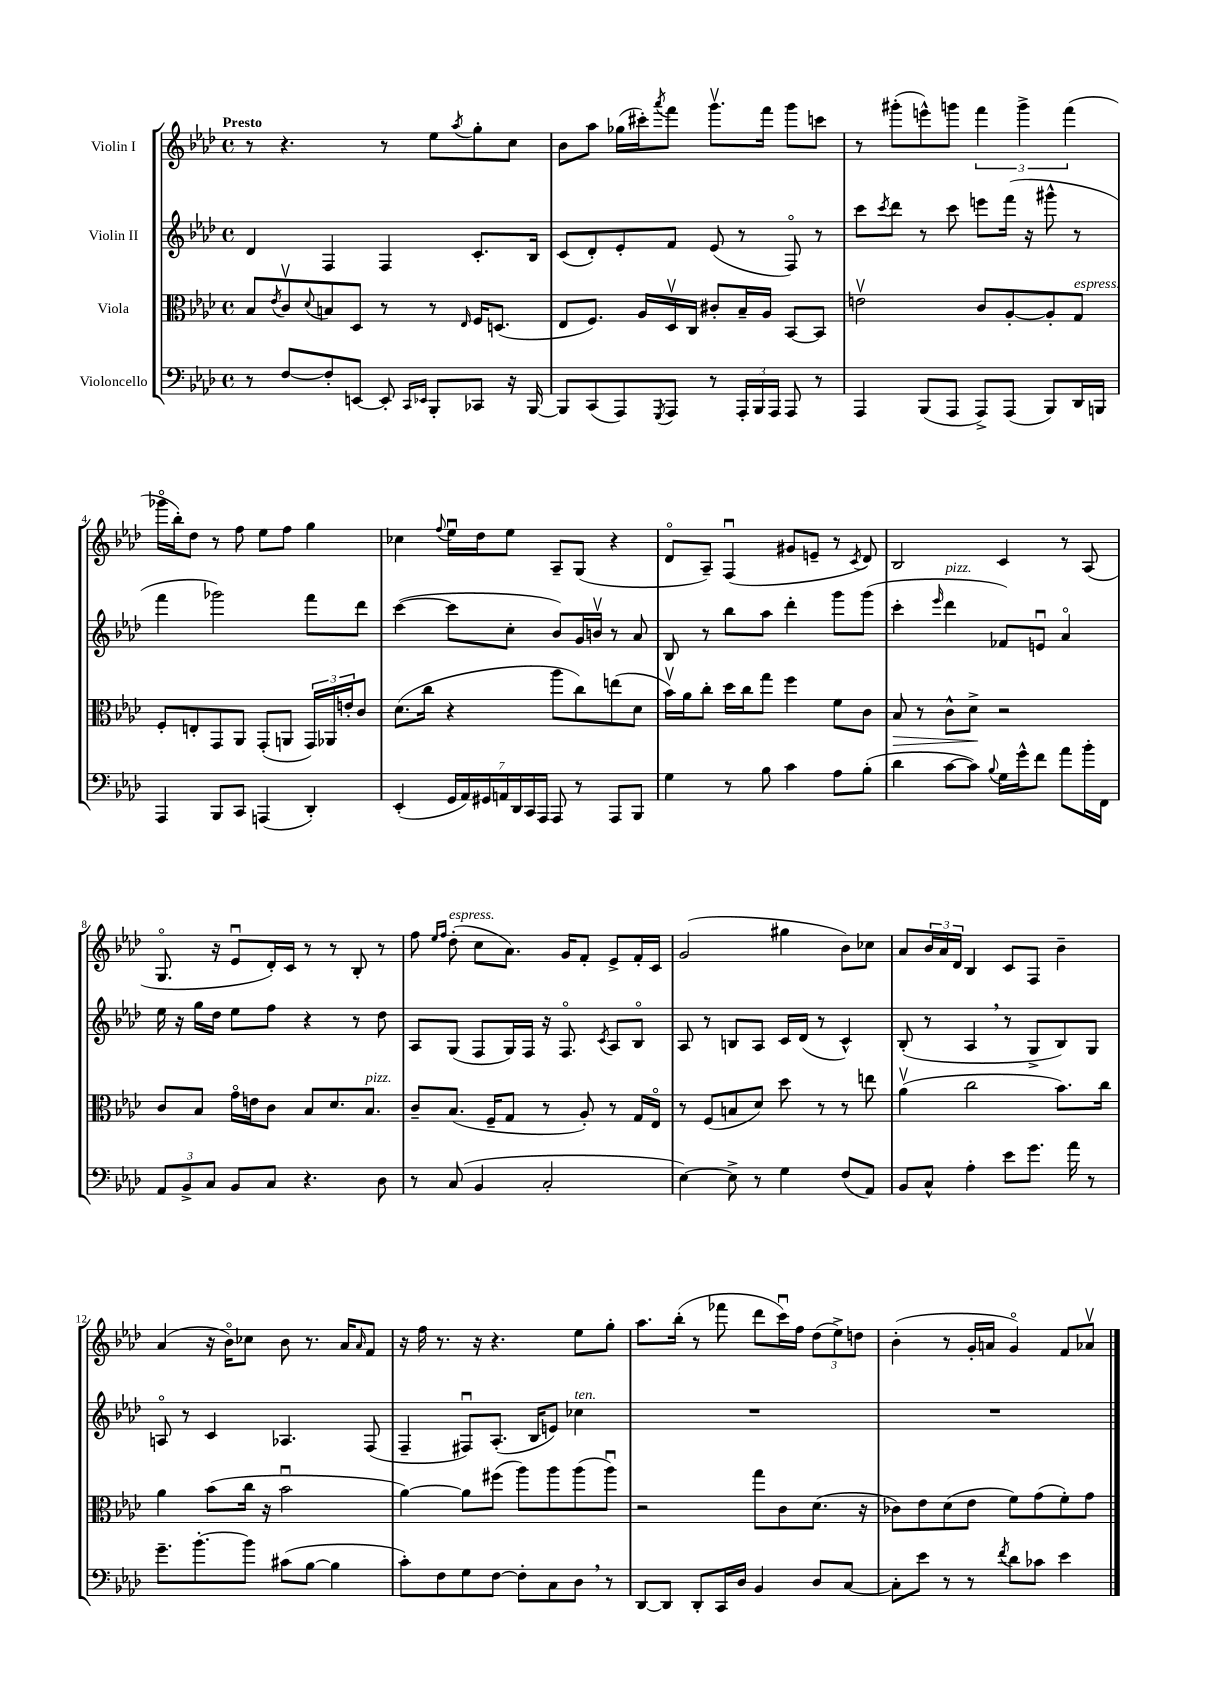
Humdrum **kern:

**kern	**kern	**kern	**kern
*staff4	*staff3	*staff2	*staff1
*clefF4	*clefC3	*clefG2	*clefG2
*k[b-e-a-d-]	*k[b-e-a-d-]	*k[b-e-a-d-]	*k[b-e-a-d-]
*M4/4	*M4/4	*M4/4	*M4/4
*met(c)	*met(c)	*met(c)	*met(c)
8r	8B-/L	4d-/	8r
.	8qe-/	.	.
[8F/L	8cv/	.	4.r
.	8qqd-/	.	.
8F'/]	8B/	4F/	.
[8EE/J	8D-/J	.	.
8EE'/]	8r	4F/	8r
16qqCC/LL	.	.	.
16qqEE-/JJ	.	.	.
8BBB-'/L	8r	.	8ee-\L
.	16qqE-/	.	8qaa-/
8CC-/J	16F/LK	8.c'/L	8gg'\
.	(8.D/J	.	.
16r	.	.	8cc\J
[16BBB-/	.	16B-/Jk	.
=	=	=	=
8BBB-/]L	8E-/L	(8c/L	8b-\L
(8CC/	8.F/J)	8d-'/)	8aa-\J
8AAA-/)	.	8e-'/	(16gg-\LL
.	16A-/LL	.	16ccc#'\J)
8qGGG/	.	.	8qaaa-/
8AAA-/J	16D-v/	8f/J	8fff\J
.	16C/JJ	.	.
8r	8c#'/L	(8e-/	8.gggv\L
24AAA-'/LL	16B-~/L	8r	.
24BBB-/	.	.	.
.	16A-/JJ	.	16fff\Jk
24AAA-/JJ	.	.	.
8AAA-/	[8BB-/L	8Fo/)	8ggg\L
8r	8BB-/]J	8r	8ccc\J
=	=	=	=
4AAA-/	2ev\	8ccc\L	8r
.	.	8qccc/	.
.	.	8ddd-\J	(8ggg#'\L
(8BBB-/L	.	8r	8eee^^\)
8AAA-/J	.	8ccc\	8ggg\J
8AAA-^/L)	8c/L	8eee\L	6fff\
(8AAA-/J	[8A-'/	(16fff\Jk	.
.	.	.	6ggg^\
.	.	16r	.
8BBB-/L)	8A-'/]	8ggg#^^\	.
.	.	.	(6fff\
16DD-/L	8G/J	8r	.
16BBB/JJ	.	.	.
=	=	=	=
4AAA-/	8F'/L	4fff\	16ggg-o\LL
.	.	.	16bb-'\J)
.	8E'/	.	8dd-\J
8BBB-/L	8GG/	2ggg-\)	8r
8CC/J	8AA-/J	.	8ff\
(4AAA/	(8GG'/L	.	8ee-\L
.	8AA/J	.	8ff\J
4DD-'/)	24GG/LL)	8fff\L	4gg\
.	24AA-/	.	.
.	24e'/J	.	.
.	8c/J	8ddd-\J	.
=	=	=	=
(4EE-'/	(8.d-\L	([4ccc\	4cc-\
.	16cc\Jk	.	.
.	.	.	8qqff/
28GG/LL	4r	8ccc\]L	16ee-u\LL
28AA-/)	.	.	.
.	.	.	16dd-\J
28GG#/	.	.	.
28AA/	.	.	.
.	.	8cc'\J	8ee-\J
28DD-/	.	.	.
28CC/	.	.	.
28AAA-/JJ	.	.	.
8AAA-/	8aa-\L	8b-/L)	8A-~/L
8r	8cc\)	16g/L	(8G/J
.	.	16bv/JJ	.
8AAA-/L	(8ee\	8r	4r
8BBB-/J	8d-\J	8a-/	.
=	=	=	=
4G\	16b-v\LL)	8B-/	8d-o/L
.	16a-\J	.	.
.	8cc'\J	8r	8A-~/J)
8r	16dd-\LL	8bb-\L	(4Fu/
.	16cc\J	.	.
8B-\	8gg\J	8aa-\J	.
4c\	4ff\	4ddd-'\	8g#/L
.	.	.	8e~/J
8A-\L	8f\L	8ggg\L	8r
.	.	.	8qc/
(8B-'\J	8c\J	(8ggg\J	8d-/)
=	=	=	=
4d-\	8B-/	4ccc'\	2B-/
.	8r	.	.
.	.	16qqeee-/	.
[8c\L	8c^^\L	4ddd-\	.
8c\]J)	8d-^\J	.	.
8qqB-/	.	.	.
16G\LL	2r	8f-/L)	4c/
16g^^\J	.	.	.
8f\J	.	8eu/J	.
8a-\L	.	4a-o/	8r
16b-'\L	.	.	(8A-/
16FF\JJ	.	.	.
=	=	=	=
12AA-/L	8c/L	16ee-\	8.Go/
.	.	16r	.
12BB-^/	.	.	.
.	8B-/J	16gg\LL	.
12C/J	.	.	.
.	.	16dd-\JJ	16r
8BB-/L	16go\LL	8ee-\L	8e-u/L
.	16e\J	.	.
8C/J	8c\J	8ff\J	16d-'/L)
.	.	.	16c/JJ
4.r	8B-/L	4r	8r
.	8.d-/	.	8r
.	.	8r	8B-'/
.	8.B-/J	.	.
8D-\	.	8dd-\	8r
=	=	=	=
8r	8c~/L	8A-/L	8ff\
.	.	.	16qqee-/LL
.	.	.	16qqff/JJ
(8C/	(8.B-/J	(8G/J	(8dd-'\
4BB-/	.	8F/L	8cc\L
.	16F~/LK	.	.
.	8G/J	16G/L)	8.a-\J)
.	.	16F/JJ	.
2C'/	8r	16r	.
.	.	8.Fo/	16g/LK
.	8A-'/)	.	8f'/J
.	.	8qc/	.
.	8r	8A-/L	8e-^/L
.	16G/LL	8B-o/J	16f'/L
.	16E-o/JJ	.	16c/JJ
=	=	=	=
[4E-\)	8r	8A-/	(2g/
.	(8F/L	8r	.
8E-^\]	8B/	8B/L	.
8r	8d-/J)	8A-/J	.
4G\	8dd-\	16c/LL	4gg#\
.	.	(16d-/JJ	.
.	8r	8r	.
(8F/L	8r	4c^^/)	8b-\L)
8AA-/J)	8ee\	.	8cc-\J
=	=	=	=
8BB-/L	(4a-v\	(8B-'/	8a-/L
8C^^/J	.	8r	24b-/L
.	.	.	24a-/
.	.	.	24d-/JJ
4A-'\	2cc\	4A-/	4B-/
8e-\L	.	8r	8c/L
8.g\J	.	8G^/L	8F/J
.	8.b-\L)	8B-/)	4b-~\
16a-\	.	.	.
8r	.	8G/J	.
.	16cc\Jk	.	.
=	=	=	=
8.g~\L	4a-\	8Ao/	(4a-/
.	.	8r	.
[8.b-'\	.	.	.
.	(8b-\L	4c/	16r
.	.	.	16b-o\LK)
8b-\]J	16cc\Jk	.	8cc-\J
.	16r	.	.
(8c#\L	2b-u\	4.A-/	8b-\
[8B-\J	.	.	8.r
4B-\]	.	.	.
.	.	.	16a-/LK
.	.	.	16qqa-/
.	.	(8F/	8f/J
=	=	=	=
8c'\L)	[4a-\)	4F~/	16r
.	.	.	16ff\
8F\	.	.	8.r
8G\	8a-\]L	8F#u/L)	.
.	.	.	16r
[8F\J	(8ff#\J	(8.A-'/J	4.r
8F'\]L	8aa-\L)	.	.
.	.	16B-/LK	.
8C\	8aa-\	8e/J)	.
8D-\J	(8aa-\	4cc-\	8ee-\L
8r	8aa-u\J)	.	8gg'\J
=	=	=	=
[8DD-/L	2r	1r	8.aa-\L
8DD-/]J	.	.	.
.	.	.	(16bb-'\Jk
8DD-'/L	.	.	8r
16CC/L	.	.	8fff-\
16D-/JJ	.	.	.
4BB-/	8gg\L	.	8ddd-\L
.	8c\	.	16cccu\L)
.	.	.	16ff\JJ
8D-/L	(8.d-\J	.	(12dd-\L
.	.	.	12ee-^\)
[8C/J	.	.	.
.	.	.	12dd\J
.	16r	.	.
=	=	=	=
8C'\]L	8c-\L)	1r	(4b-'\
8e-\J	8e-\	.	.
8r	(8d-\	.	8r
8r	8e-\J	.	16g'/LL
.	.	.	16a/JJ
8qf/	.	.	.
8d-\L	8f\L)	.	4go/)
8c-\J	(8g\	.	.
4e-\	8f'\)	.	8f/L
.	8g\J	.	8a-v/J
==	==	==	==
*-	*-	*-	*-
